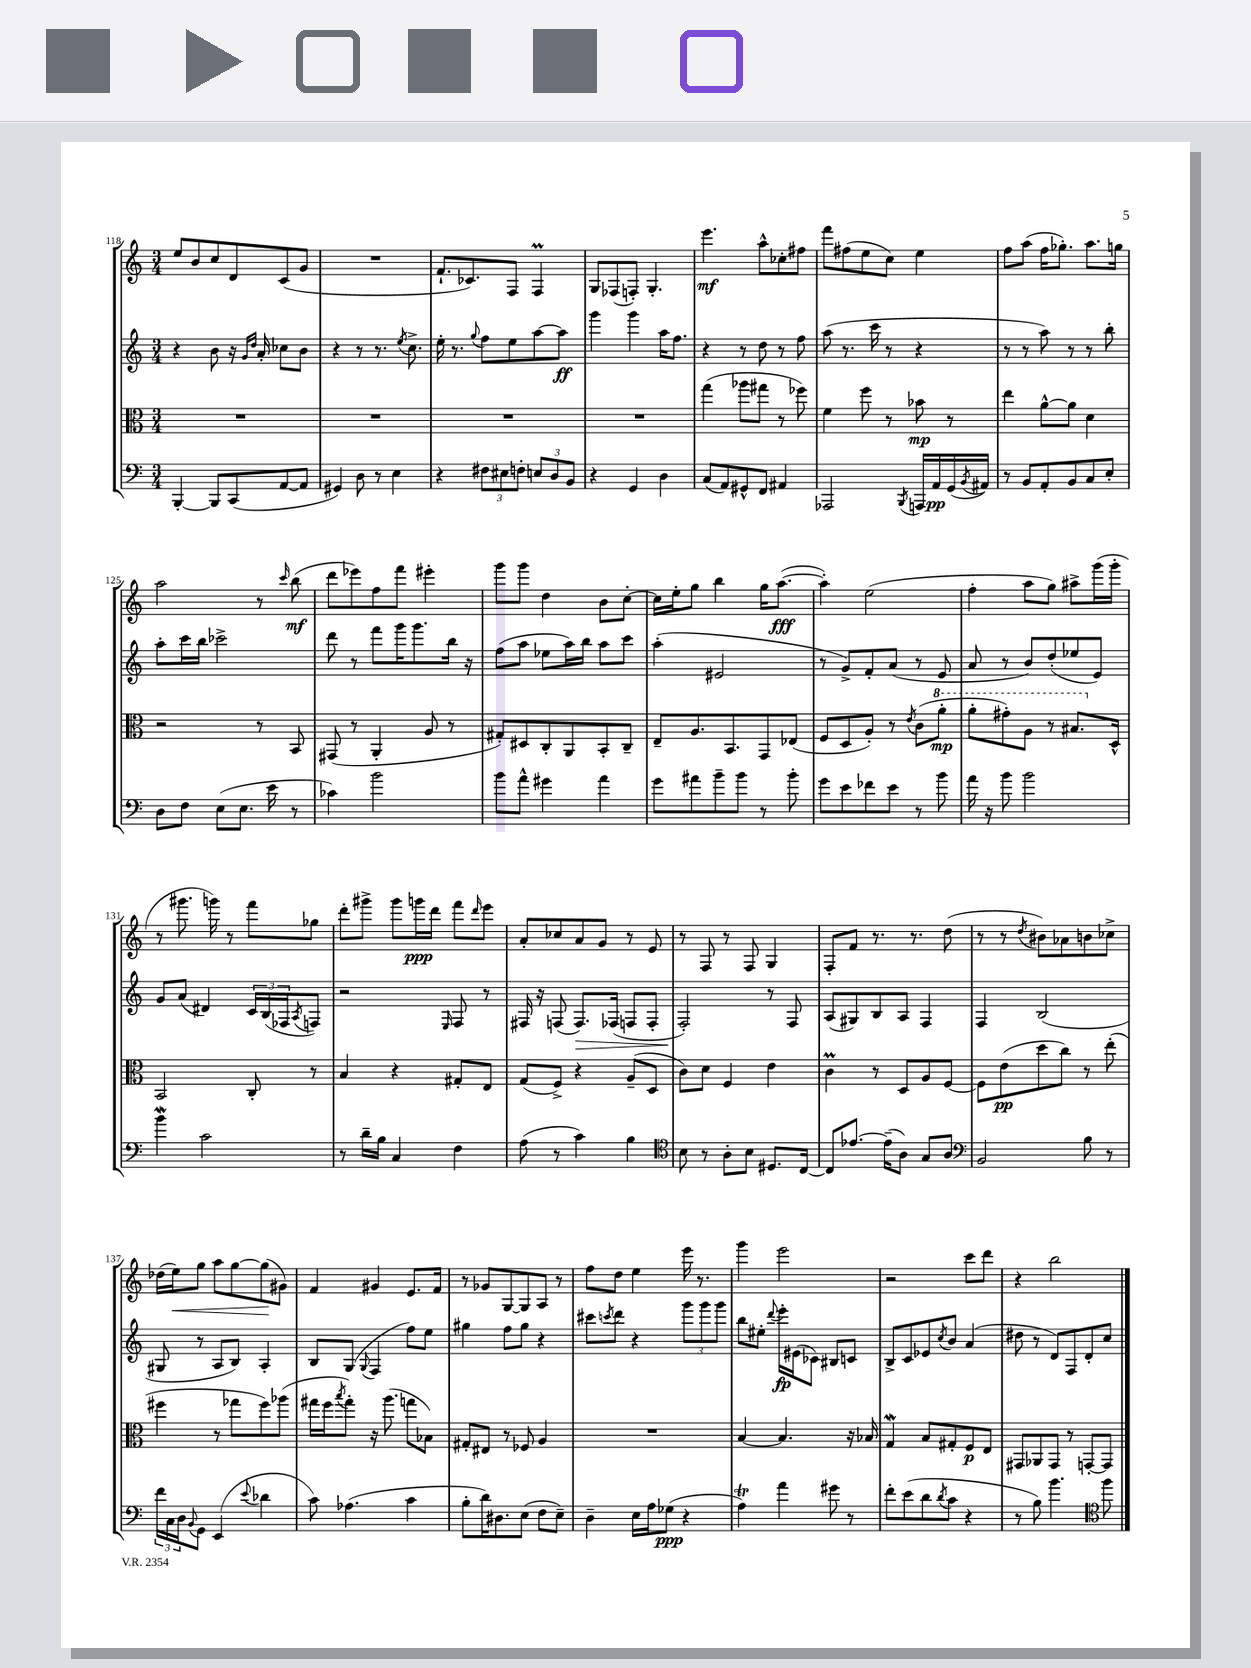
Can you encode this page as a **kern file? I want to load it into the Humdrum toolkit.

**kern	**kern	**kern	**kern
*staff4	*staff3	*staff2	*staff1
*clefF4	*clefC3	*clefG2	*clefG2
*k[]	*k[]	*k[]	*k[]
*M3/4	*M3/4	*M3/4	*M3/4
[4BBB'	2.r	4r	8ee
.	.	.	8b
8BBB]	.	8b	8cc
(8CC	.	16r	8d
.	.	16qqg	.
.	.	16qqdd	.
.	.	16a'	.
[8AA	.	8cc-	(8c
8AA]	.	8b	8g
=	=	=	=
4GG#)	2.r	4r	2.r
8D	.	8r	.
8r	.	8.r	.
4E	.	.	.
.	.	8qee	.
.	.	8.cc^	.
=	=	=	=
4r	2.r	16ee'	8.f`
.	.	8.r	.
.	.	.	8.c-)
.	.	8qqgg	.
12F#	.	8ff	.
12E#	.	.	.
.	.	8ee	8F
12F'	.	.	.
12E	.	[8aa	4F
12D	.	.	.
.	.	8aa]	.
12BB	.	.	.
=	=	=	=
4r	2.r	4ggg	8G
.	.	.	(8F-
4GG	.	4ggg	8F')
.	.	.	4.G'
4D	.	16aa	.
.	.	8.ff	.
=	=	=	=
(8C	(4gg	4r	4.eee
8AA)	.	.	.
8GG#^^	8aa-	8r	.
8FF	8gg#	8dd	8aa^^
4AA#	8r	8r	8cc-'
.	8ff-)	8ff	8ff#
=	=	=	=
2AAA-	4f	(8aa	8fff
.	.	8.r	(8ff#
.	8ff	.	8ee
.	.	16ccc	.
.	8r	8r	8cc)
8qBBB	.	.	.
16AAA	8b-	4r	4ee
16AA	.	.	.
(16GG	8r	.	.
8qBB	.	.	.
16AA#)	.	.	.
=	=	=	=
8r	4ee	8r	8ff
8BB	.	8r	(8aa
8AA'	[8a^^	8aa)	16ff
.	.	.	8.gg-')
8BB	8a]	8r	.
8C	4d	8r	8.aa
8E'	.	8bb'	.
.	.	.	16gg
=	=	=	=
8D	2r	8aa'	2aa
8F	.	16ccc	.
.	.	16bb	.
(8E	.	2ccc-^	.
8.E	.	.	.
.	8r	.	8r
16e	.	.	.
.	.	.	16qqccc
8r	8BB	.	(8bb
=	=	=	=
4c-)	(8GG#	8ddd	8ddd
.	8r	8r	8eee-)
2b	4AA'	8fff	8ff
.	.	16ggg	8fff
.	.	8.ggg	.
.	8A	.	4eee#'
.	8r	16bb	.
.	.	16r	.
=	=	=	=
8b	8G#')	(8ff	8ggg
8a^^	8D#	8aa	8ggg
4g#	8C'	8ee-	4dd
.	8AA	16aa)	.
.	.	16bb	.
4a	8BB'	8aa	8b
.	8C~	8ccc	[8cc'
=	=	=	=
8g	8E~	(4aa'	16cc]
.	.	.	16ee'
8a#	8.A	.	8gg
8b~	.	2e#	4bb
.	8.BB	.	.
8b	.	.	.
8r	8GG	.	16gg
.	.	.	([8.aa
8b'	(8E-	.	.
=	=	=	=
8g	8F	8r	4aa'])
8e	8D	8g^)	.
8f-	8A')	8f'	(2ee
8e	8r	(8a	.
.	8qe	.	.
8r	(8c	8r	.
8b	8aa'	8e	.
=	=	=	=
16a	8aa'	8a	4ff'
16r	.	.	.
8b	8gg#')	8r	.
2b	8a	8b)	8aa
.	8r	(8dd'	8gg)
.	8.b#	8ee-	8aa#^
.	.	8e)	(16ggg
.	16D^^	.	16ggg'
=	=	=	=
4b	2BB	8g	8r
.	.	(8a	8.ggg#
2c	.	4d#)	.
.	.	.	16ggg)
.	.	.	8r
.	8C'	24c	8fff
.	.	(24B	.
.	.	24F-	.
.	.	8qA	.
.	8r	8F)	8gg-
=	=	=	=
8r	4B	2r	8ddd'
16d~	.	.	8ggg#^
16B	.	.	.
4C	4r	.	8ggg#
.	.	.	16ggg
.	.	.	16ddd
.	.	16qqE	.
4F	8G#'	8F	8fff
.	.	.	16qqddd
.	8E	8r	8eee
=	=	=	=
(8A	(8G	16F#	8a'
.	.	16r	.
8r	8F^)	(8F	8cc-
4c)	4r	8.F)	8a
.	.	.	8g
.	.	(16F-	.
4B	(8A~	8F	8r
.	8D	8F'	8e
=	=	=	=
*clefC4	*	*	*
8B	8c)	2F')	8r
8r	8d	.	8F
8A'	4F	.	8r
8B	.	.	8F
8.D#	4e	8r	4G
.	.	8F	.
[16C	.	.	.
=	=	=	=
8C]	4c	(8A	8F'
[8.e-	.	8G#)	8f
.	8r	8B	8.r
(16e-~]	.	.	.
8A)	8D	8A	.
.	.	.	8.r
8G	8A	4F	.
8A	[8F	.	(8dd
=	=	=	=
*clefF4	*	*	*
2BB	8F]	4F	8r
.	(8e	.	8r
.	.	.	8qdd
.	8dd	(2B	8b#)
.	8cc)	.	8a-
8B	8r	.	8b
8r	(8ee'	.	8cc-^
=	=	=	=
24f	4ff#	8G#	(16dd-
24C	.	.	.
.	.	.	16ee)
24D	.	.	.
8qqBB	.	.	.
8GG	.	8r	8gg
(4EE	8r	8A	8aa
.	8gg-	8B)	[8gg
8qqe	.	.	.
4d-	8ff#)	4A'	(8gg]
.	(8aa-	.	8g#)
=	=	=	=
8c)	16gg#	8B	4f
.	16ff	.	.
.	8qbb	.	.
(4.A-	8gg#')	(8G	.
.	.	8qqG	.
.	16r	4F	4g#
.	(8.aa	.	.
4c	8gg	8ff)	8.e
.	8B-)	8ee	.
.	.	.	16f
=	=	=	=
8B'	8G#'	4gg#	8r
16d)	8E#	.	8g-
8.D#	.	.	.
.	8r	8ff	[8G
(8E	8F-	8gg#	8G]
8F	4A	4r	8A
8E~)	.	.	8r
=	=	=	=
4D~	2.r	8ccc#	8ff
.	.	8qccc	.
.	.	8ddd	8dd
16E	.	4r	4ee
16A	.	.	.
(8G-	.	.	.
4r	.	12ggg	16eee
.	.	.	8.r
.	.	12ggg	.
.	.	12ggg	.
=	=	=	=
4A)	[4B	8bb	4ggg
.	.	8ee#'	.
.	.	8qqddd	.
4a	4.B]	16eee'	2eee
.	.	(16e#	.
.	.	8c-)	.
8g#	.	8B#	.
8r	16r	8c	.
.	16B-	.	.
=	=	=	=
8f'	4G	8B^	2r
(8e	.	8c	.
8d	8B	8e-	.
8qd	.	8qcc	.
8c	8G#'	8b	.
4r	8F	(4a	8ccc
.	8E	.	8ddd
=	=	=	=
8r	8GG#	8dd#	4r
8B)	8AA-	8r	.
4.b	8GG#	8d)	2bb
.	8r	8F	.
.	[8GG'	8d'	.
*clefC4	*	*	*
8ff	8GG]	8cc	.
==	==	==	==
*-	*-	*-	*-
